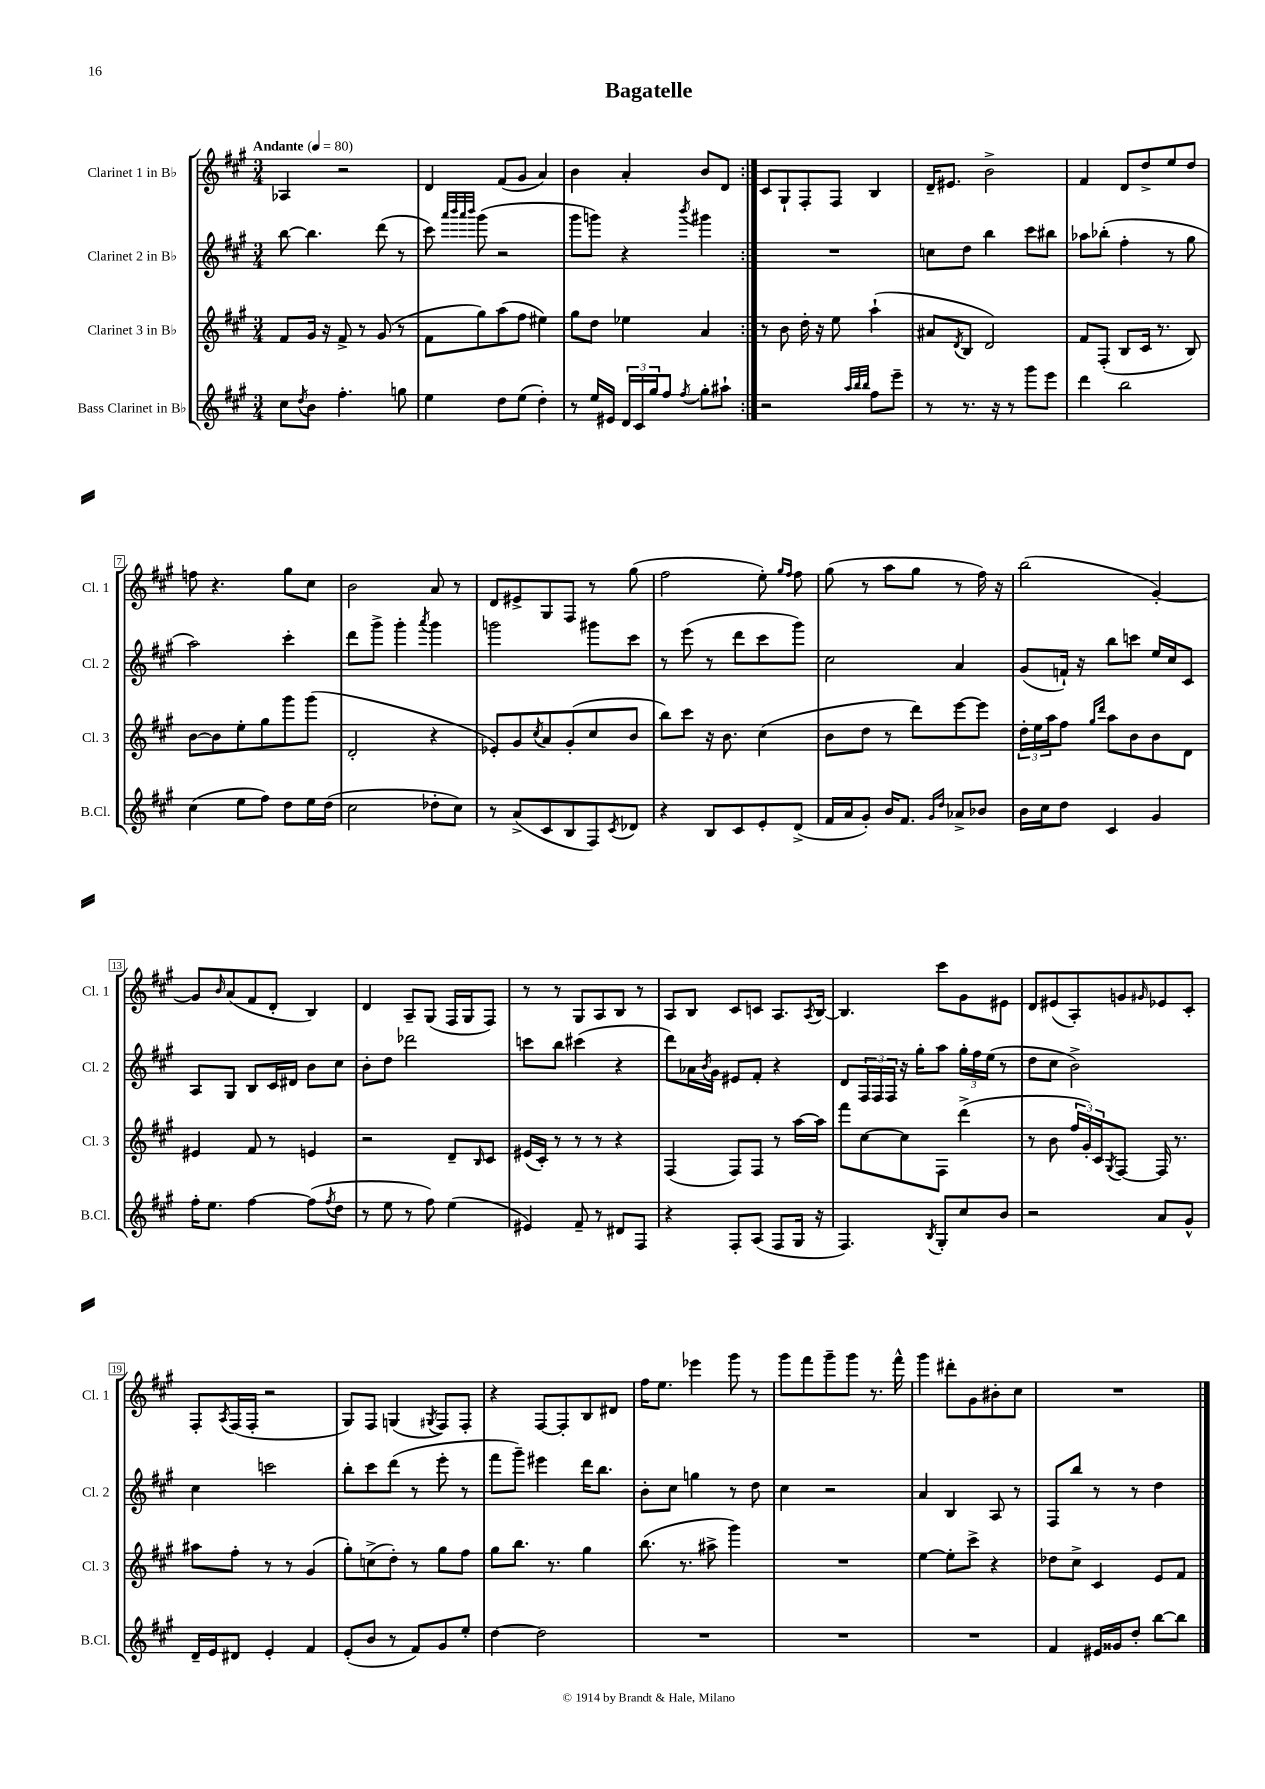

**kern	**kern	**kern	**kern
*part4	*part3	*part2	*part1
*staff4	*staff3	*staff2	*staff1
*I"Bass Clarinet in B♭	*I"Clarinet 3 in B♭	*I"Clarinet 2 in B♭	*I"Clarinet 1 in B♭
*I'B.Cl.	*I'Cl. 3	*I'Cl. 2	*I'Cl. 1
*clefG2	*clefG2	*clefG2	*clefG2
*k[f#c#g#]	*k[f#c#g#]	*k[f#c#g#]	*k[f#c#g#]
*M3/4	*M3/4	*M3/4	*M3/4
*MM80	*MM80	*MM80	*MM80
=1	=1	=1	=1
!	!	!	!LO:TX:a:B:t=Andante
8cc#\L	8f#/L	[8bb\	4A-X/
8qdd/	.	.	.
8b\J	16g#/Jk	4.bb\]	.
.	16r	.	.
4.ff#'\	8f#^/	.	2r
.	8r	.	.
.	(8g#/	(8ddd\	.
8ggn\	8r	8r	.
=2	=2	=2	=2
4ee\	8f#\L	8ccc#\)	4d/
.	.	32qqaaa/LLL	.
.	.	32qqbbb/	.
.	.	32qqaaa/	.
.	.	32qqbbb/JJJ	.
.	8gg#\)	(8ggg#\	.
8dd\L	(8aa\	2r	(8f#/L
(8ee\J	8ff#\J	.	8g#/J
4dd'\)	4ee#X\)	.	4a/)
=3	=3	=3	=3
8r	8gg#\L	8ggg#\L	4b\
16ee/LL	8dd\J	8gggn\J)	.
16e#X/JJ	.	.	.
24d/LL	4ee-X\	4r	4a'/
24c#/	.	.	.
24gg#/J	.	.	.
8ff#/J	.	.	.
8qff#/	.	8qbbb/	.
8gg#'\L	4a/	4ggg#X\	8b/L
8aa#X`\J	.	.	8d/J
=4:|!	=4:|!	=4:|!	=4:|!
2r	8r	2.r	8c#/L
.	8b\	.	8G#`/
.	16dd'\	.	8F#'/
.	16r	.	.
.	8ee\	.	8F#/J
32qqaa/LLL	.	.	.
32qqbb/	.	.	.
32qqbb/JJJ	.	.	.
8ff#\L	(4aa`\	.	4B/
8eee~\J	.	.	.
=5	=5	=5	=5
8r	8a#X/L	8ccn\L	16d~/KL
.	.	.	8.e#X/J
.	8qd/	.	.
8.r	8B/J	8dd\J	.
.	2d/)	4bb\	2b^\
16r	.	.	.
8r	.	.	.
8ggg#\L	.	8ccc#\L	.
8eee\J	.	8bb#X\J	.
=6	=6	=6	=6
4ddd\	8f#/L	8aa-X\L	4f#/
.	(8F#'/J	(8bb-X'\J	.
2bb\	8B/L	4ff#'\	8d/L
.	16c#/Jk	.	8dd^/
.	8.r	.	.
.	.	8r	8ee/
.	8B/)	8gg#\	8dd/J
!!LO:LB:g=z
=7	=7	=7	=7
(4cc#\	[8b\L	2aa\)	8ffn\
.	8b\]	.	4.r
8ee\L	8ee'\	.	.
8ff#\J)	8gg#\	.	.
8dd\L	8ggg#\	4ccc#'\	8gg#\L
16ee\L	(8ggg#\J	.	8cc#\J
(16dd\JJ	.	.	.
=8	=8	=8	=8
2cc#\	2d'/	8ddd\L	2b\
.	.	8ggg#^\J	.
.	.	4ggg#'\	.
.	.	8qaaa/	.
8dd-X'\L	4r	4ggg#\	8a/
8cc#\J)	.	.	8r
=9	=9	=9	=9
8r	8e-X'/L)	2gggn\	8d/L
(8a^/L	8g#/	.	8e#X^/
.	8qcc#/	.	.
8c#/	8a/	.	8G#/
8B/	(8g#'/	.	8F#/J
8F#/)	8cc#/	8ggg#X\L	8r
8qc#/	.	.	.
8d-X/J	8b/J	8ccc#\J	(8gg#\
=10	=10	=10	=10
4r	8bb\L)	8r	2ff#\
.	8ccc#\J	(8eee\	.
8B/L	16r	8r	.
.	8.b\	.	.
8c#/	.	8ddd\L	.
8e'/	(4cc#\	8ccc#\	8ee'\)
.	.	.	16qqgg#/LL
.	.	.	16qqff#/JJ
(8d^/J	.	8ggg#\J)	8ff#\
=11	=11	=11	=11
16f#/LL	8b\L	2cc#\	(8gg#\
16a/J	.	.	.
8g#'/J)	8dd\J	.	8r
16b/KL	8r	.	8aa\L
8.f#/J	.	.	.
.	8ddd\L)	.	8gg#\J
16qqg#/LL	.	.	.
16qqdd/JJ	.	.	.
8a-X^/L	[8eee\	4a/	8r
8b-X/J	8eee\J]	.	16ff#\)
.	.	.	16r
=12	=12	=12	=12
16b\LL	24dd'\LL	(8g#/L	(2bb\
.	24ee\	.	.
16cc#\J	.	.	.
.	24aa\J	.	.
8dd\J	8ff#\J	16fn`/Jk)	.
.	.	16r	.
.	16qqgg#/LL	.	.
.	16qqddd/JJ	.	.
4c#/	8aa\L	8bb\L	.
.	8b\	8cccn\J	.
4g#/	8b\	16ee/LL	[4g#'/)
.	.	16cc#/J	.
.	8d\J	8c#/J	.
!!LO:LB:g=z
=13	=13	=13	=13
16ff#'\KL	4e#X/	8A/L	8g#/L]
8.ee\J	.	.	.
.	.	.	16qqb/
.	.	8G#/J	(8a/
[4ff#\	8f#/	8B/L	8f#/
.	8r	16c#/L	8d'/J
.	.	16d#X/JJ	.
(8ff#\L]	4en/	8b\L	4B/)
8qff#/	.	.	.
8dd\J	.	8cc#\J	.
=14	=14	=14	=14
8r	2r	8b'\L	4d/
8ee\	.	8dd\J	.
8r	.	2ddd-X\	8A~/L
8ff#\)	.	.	(8G#/J
(4ee\	8d~/L	.	16F#/LL
.	.	.	16G#/J
.	16qqB/	.	.
.	8c#/J	.	8F#/J)
=15	=15	=15	=15
4e#X/)	(16e#X/LL	8cccn\L	8r
.	16c#'/JJ)	.	.
.	8r	8bb\J	8r
8f#~/	8r	(4ccc#X\	8G#/L
8r	8r	.	8A/
8d#X/L	4r	4r	8B/J
8F#/J	.	.	8r
=16	=16	=16	=16
4r	(4F#/	8ddd\L)	8A/L
.	.	16a-X\L	8B/J
.	.	8qb/	.
.	.	16g#\JJ	.
8F#'/L	8F#/L)	8e#X/L	8c#/L
(8A/J	8F#/J	8f#'/J	8cn/J
8F#/L	8r	4r	8.A/L
16G#/Jk	[16aa\LL	.	.
.	.	.	8qA/
16r	16aa\JJ]	.	[16B/Jk
=17	=17	=17	=17
4.F#/)	8fff#\L	8d/L	4.B/]
.	[8cc#\	24F#/L	.
.	.	24F#/	.
.	.	24F#/JJ	.
.	8cc#\]	16r	.
.	.	16gg#'\KL	.
8qB/	.	.	.
8G#'/L	8F#\J	8aa\J	8ccc#\L
8cc#/	(4ddd^\	24gg#'\LL	8g#\
.	.	24ff#\	.
.	.	(24ee\JJ	.
8b/J	.	8r	8e#X\J
=18	=18	=18	=18
2r	8r	8dd\L	8d/L
.	8b\	8cc#\J	(8e#X/
.	24ff#/LL	2b^\)	8A'/)
.	24g#'/)	.	.
.	24c#/J	.	.
.	8qG#/	.	.
.	[8F#/J	.	8gn/
.	.	.	16qqg#X/
8a/L	16F#/]	.	8e-X/
.	8.r	.	.
8g#^^/J	.	.	8c#'/J
!!LO:LB:g=z
=19	=19	=19	=19
16d~/LL	8aa#X\L	4cc#\	8F#'/L
16e/J	.	.	.
.	.	.	8qA/
8d#X/J	8ff#'\J	.	(16F#/L
.	.	.	16F#'/JJ
4e'/	8r	2cccn\	2r
.	8r	.	.
4f#/	(4g#/	.	.
=20	=20	=20	=20
(8e'/L	8gg#'\L)	8bb'\L	8G#/L)
8b/J	(8ccn^\	8ccc#\	8F#/J
8r	8dd'\J)	(8ddd\J	(4Gn/
8f#/L)	8r	8r	.
.	.	.	8qG#X/
8g#/	8gg#\L	8eee'\	8F#/L)
8ee'/J	8ff#\J	8r	8F#'/J
=21	=21	=21	=21
[4dd\	8gg#\L	8fff#\L	4r
.	8.bb\J	8ggg#~\J)	.
2dd\]	.	4eee#X\	[8F#/L
.	8.r	.	.
.	.	.	8F#'/]
.	4gg#\	16ddd\KL	8B/
.	.	8.bb\J	.
.	.	.	8d#X/J
=22	=22	=22	=22
2.r	(8.bb\	8b'\L	16ff#\KL
.	.	.	8.ee\J
.	.	8cc#\J	.
.	8.r	.	.
.	.	4ggn\	4eee-X\
.	8aa#X^\	.	.
.	4ggg#\)	8r	8ggg#\
.	.	8dd\	8r
=23	=23	=23	=23
2.r	2.r	4cc#\	8ggg#\L
.	.	.	8fff#\
.	.	2r	8ggg#~\
.	.	.	8ggg#\J
.	.	.	8.r
.	.	.	16fff#^^\
=24	=24	=24	=24
2.r	[4ee\	4a/	4ggg#\
.	8ee'\L]	4B/	8ddd#X'\L
.	8ccc#^\J	.	8g#\
.	4r	8A/	8b#X'\
.	.	8r	8cc#\J
=25	=25	=25	=25
4f#/	8dd-X\L	8F#/L	2.r
.	8cc#^\J	8bb/J	.
16e#X/LL	4c#/	8r	.
16g##X/J	.	.	.
8dd'/J	.	8r	.
[8bb\L	8e/L	4dd\	.
8bb\J]	8f#/J	.	.
==	==	==	==
*-	*-	*-	*-
